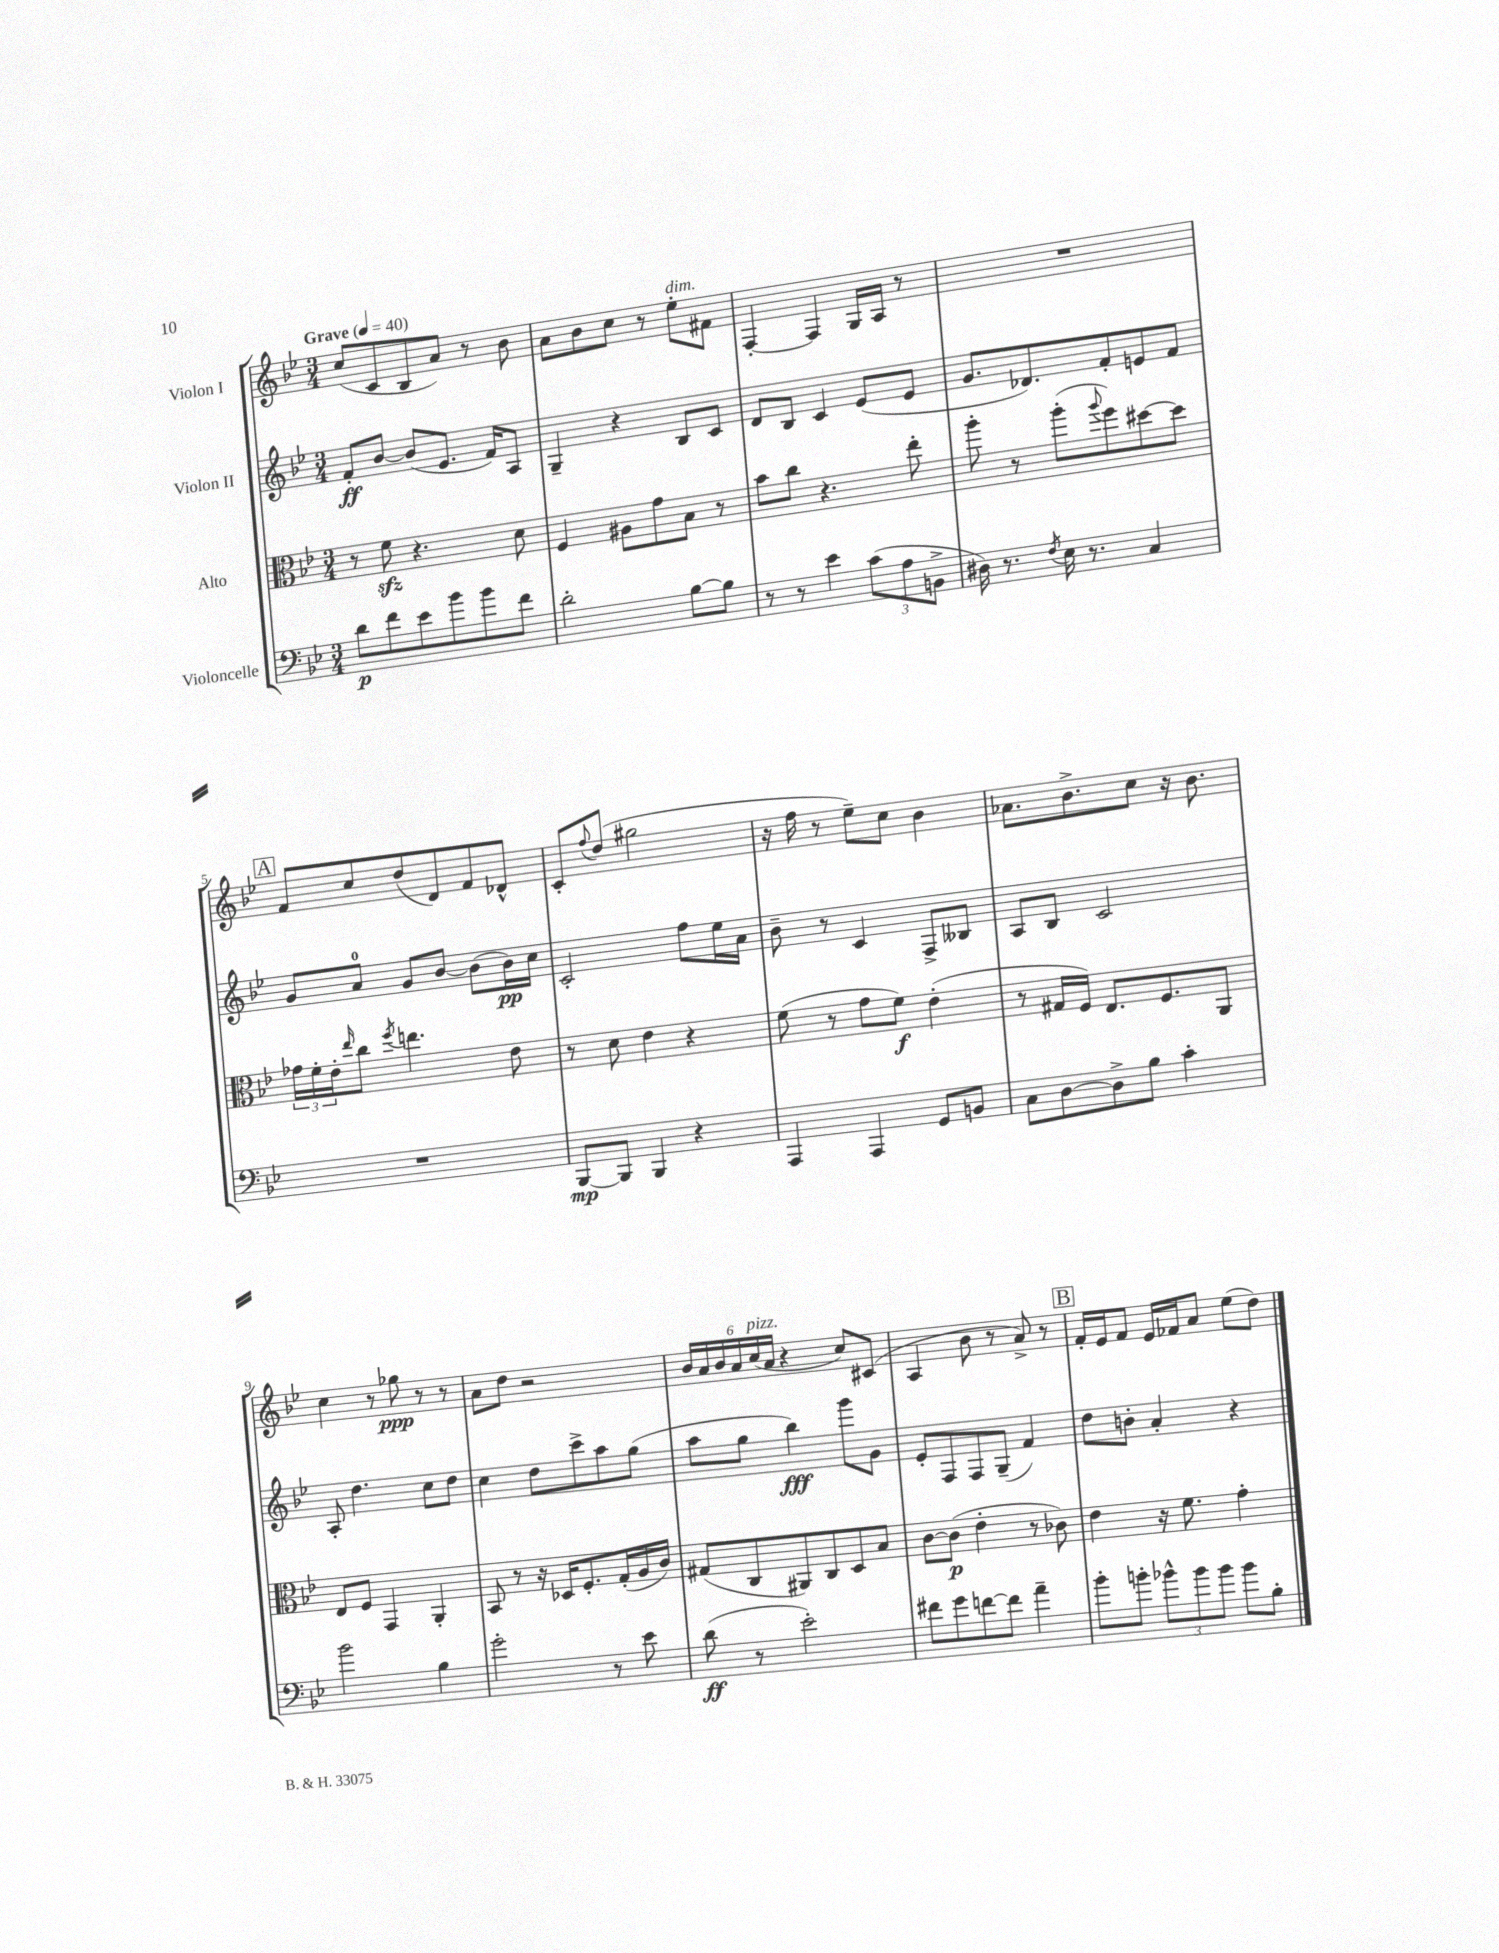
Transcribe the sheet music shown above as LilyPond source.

<<
\new StaffGroup <<
\new Staff = "s0" \with { instrumentName = "Violon I" } {
    \clef treble \key bes \major \numericTimeSignature \time 3/4 \tempo "Grave" 4 = 40
    c''8( c'8 bes8 a'8) r8 bes'8 |
    a'8 bes'8 c''8 r8 ees''8-.^\markup { \italic "dim." } fis'8 |
    f4~-. f4 g16 a16 r8 |
    R2. |
    \mark \markup { \box "A" } f'8 c''8 d''8( d'8) f'8 des'8-^ |
    c'8-. \appoggiatura { f''8 } d''8( gis''2 |
    r16 f''16 r8 ees''8--) c''8 bes'4 |
    aes'8. bes'8.-> c''8 r16 bes'8. |
    c''4 r8 ges''8\ppp r8 r8 |
    a'8 d''8 r2 |
    \tuplet 6/4 { bes'16 a'16 bes'16 a'16 c''16^\markup { \italic "pizz." }( a'16 } r4 c''8) cis'8( |
    a4 bes'8 r8 a'8->) r8 |
    \mark \markup { \box "B" } f'16-. ees'16 f'8 ees'16 fes'16 a'8 ees''8( d''8) \bar "|." |
}
\new Staff = "s1" \with { instrumentName = "Violon II" } {
    \clef treble \key bes \major \numericTimeSignature \time 3/4
    f'8-.\ff bes'8~ bes'8( ees'8. f'16) a8 |
    g4-- r4 bes8 c'8 |
    d'8 bes8 c'4 ees'8( ees'8 |
    g'8. des'8.) f'8-. e'8 f'8 |
    \mark \markup { \box "A" } g'8 a'8-0 g'8 bes'8~ bes'8( bes'16\pp) c''16 |
    c'2-. f''8 ees''16 a'16 |
    bes'8-- r8 c'4 f8-> beses8 |
    a8 bes8 c'2 |
    a8-. d''4. c''8 d''8 |
    c''4 d''8 c'''8-> a''8 g''8( |
    a''8 g''8 bes''4\fff) g'''8 g'8 |
    ees'8-. f8 f8 g8--( f'4) |
    \mark \markup { \box "B" } d''8 b'8-. a'4-. r4 \bar "|." |
}
\new Staff = "s2" \with { instrumentName = "Alto" } {
    \clef alto \key bes \major \numericTimeSignature \time 3/4
    r8 f'8\sfz r4. d'8 |
    f4 ais8 g'8 bes8 r8 |
    bes'8 c''8 r4. ees''8-. |
    a''8-. r8 a''8-.( \appoggiatura { a''8 } f''8) dis''8~ dis''8 |
    \mark \markup { \box "A" } \tuplet 3/2 { ges'16 f'16-. ees'16-. } \grace { ees''16 } c''8 \acciaccatura { f''8 } e''4. ees'8 |
    r8 d'8 ees'4 r4 |
    f'8( r8 g'8 f'8\f) ees'4-.( |
    r8 gis16 f16) ees8. f8. a,8 |
    ees8 f8 g,4 a,4-. |
    bes,8 r8 r16 des16 f8.-. g16-.( a16 c'16) |
    gis8( c8 ais,8) c8 d8 bes8 |
    c'8~ c'8\p( ees'4-. r8 ces'8) |
    \mark \markup { \box "B" } ees'4 r16 f'8. g'4-. \bar "|." |
}
\new Staff = "s3" \with { instrumentName = "Violoncelle" } {
    \clef bass \key bes \major \numericTimeSignature \time 3/4
    d'8\p f'8 ees'8 bes'8 bes'8 f'8 |
    d'2-. bes8~ bes8 |
    r8 r8 ees'4 \tuplet 3/2 { c'8( a8 b,8-> } |
    dis16) r8. \acciaccatura { f8 } ees16 r8. c4 |
    \mark \markup { \box "A" } R2. |
    bes,,8~\mp bes,,8 bes,,4 r4 |
    a,,4 a,,4 g,8 b,8 |
    c8 d8~ d8-> bes8 c'4-. |
    bes'2 bes4 |
    g'2-. r8 ees'8 |
    d'8\ff( r8 ees'2-.) |
    fis'8 g'8 f'8~ f'8 a'4-- |
    \mark \markup { \box "B" } bes'8-. b'8-. \tuplet 3/2 { bes'8-^ bes'8 bes'8 } bes'8 bes8-. \bar "|." |
}
>>
>>
